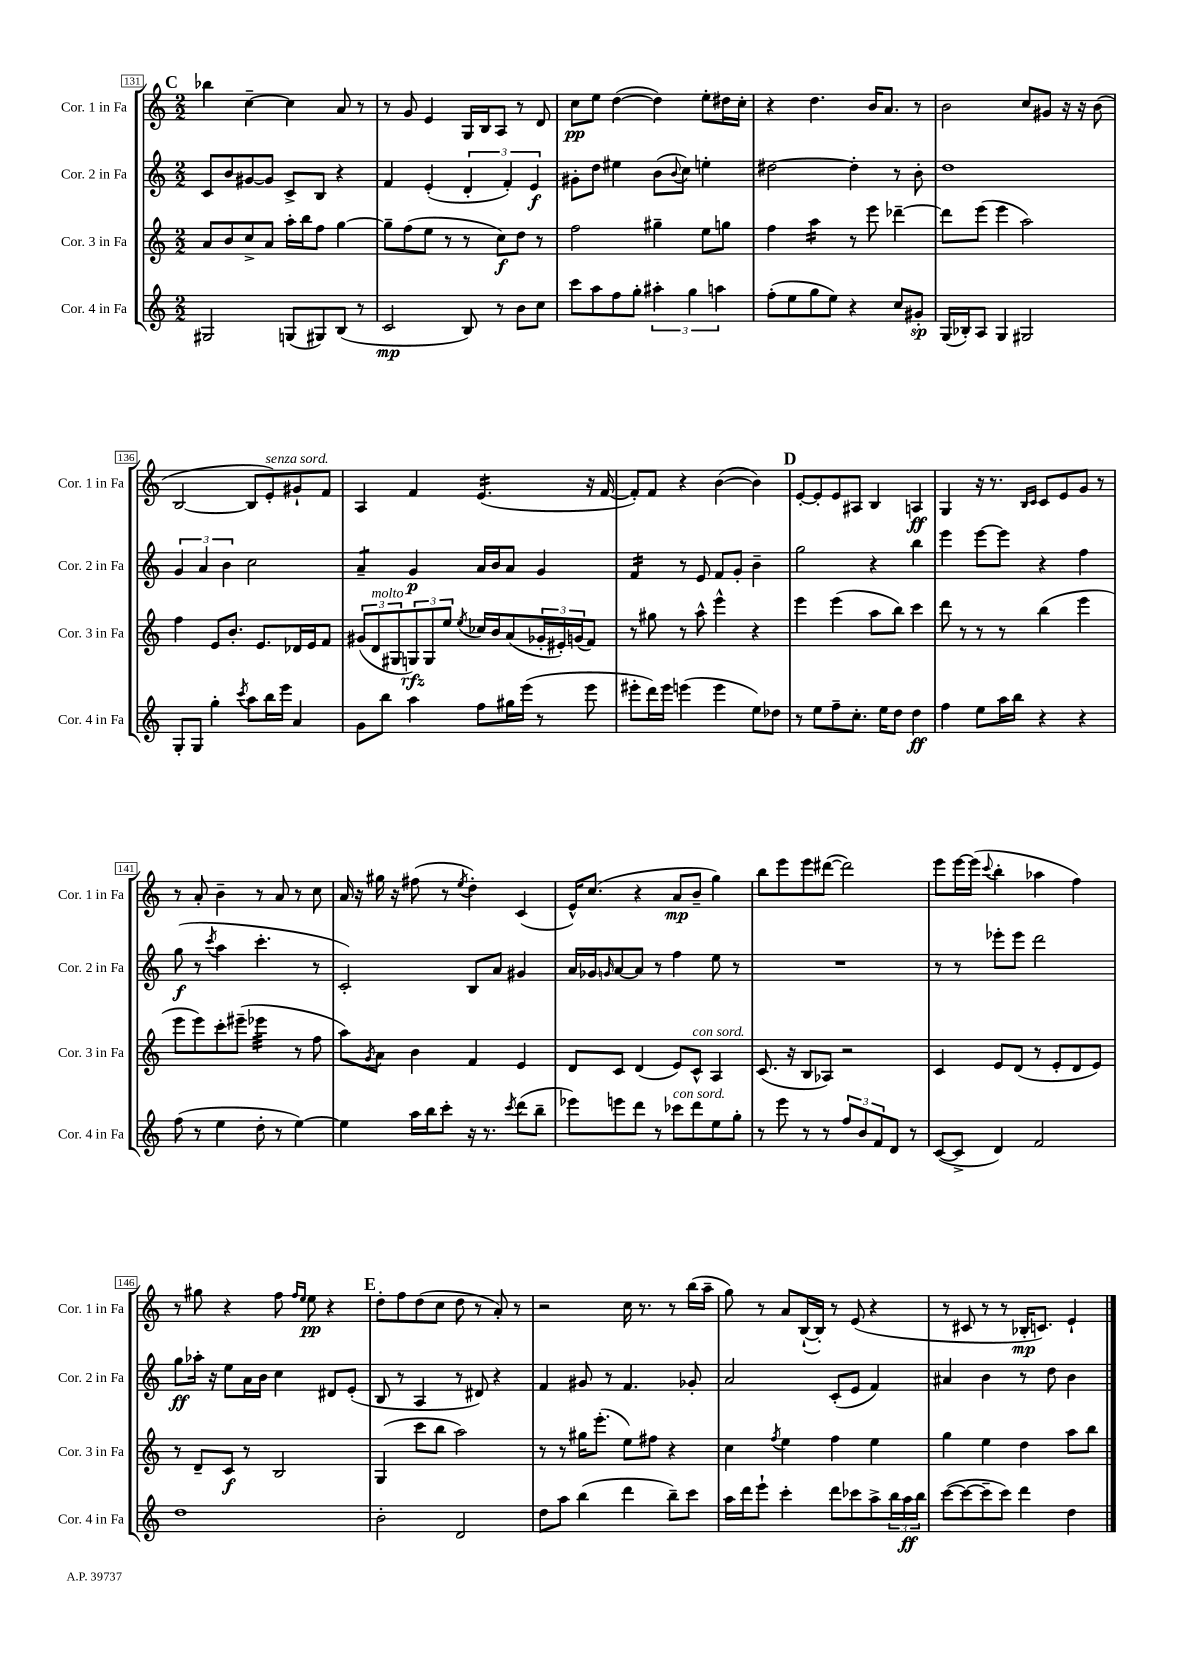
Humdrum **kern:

**kern	**kern	**kern	**kern
*staff4	*staff3	*staff2	*staff1
*clefG2	*clefG2	*clefG2	*clefG2
*k[]	*k[]	*k[]	*k[]
*M2/2	*M2/2	*M2/2	*M2/2
2G#	8a	8c	4bb-
.	8b	8b	.
.	8cc^	[8g#	[4cc~
.	8a	8g#]	.
(8G	16aa'	8c^	4cc]
.	16bb	.	.
8G#)	8ff	8B	.
(8B	[4gg	4r	8a
8r	.	.	8r
=	=	=	=
2c	8gg~]	4f	8r
.	(8ff	.	8g
.	8ee	(4e'	4e
.	8r	.	.
8B)	8r	6d'	16G
.	.	.	16B
8r	8cc)	.	8A
.	.	6f')	.
8b	8dd	.	8r
.	.	6e	.
8cc	8r	.	8d
=	=	=	=
8ccc	2ff	8g#'	8cc
8aa	.	8dd	8ee
8ff	.	4ee#	([4dd
8gg'	.	.	.
6aa#'	4gg#~	(8b	4dd])
.	.	8qqb	.
.	.	8cc)	.
6gg	.	.	.
.	8ee	4ee'	8ee'
6aa	.	.	.
.	8gg	.	16dd#
.	.	.	16cc'
=	=	=	=
(8ff'	4ff	[2dd#	4r
8ee	.	.	.
8gg	4aa	.	4.dd
8ee)	.	.	.
4r	8r	4dd#']	.
.	8eee	.	16b
.	.	.	8.a
8cc	[4ddd-~	8r	.
8g#'	.	8b'	8r
=	=	=	=
(16G	8ddd-]	1dd	2b
16B-')	.	.	.
8A	(8eee	.	.
4G	4eee	.	.
2G#	2aa)	.	8cc
.	.	.	8g#
.	.	.	16r
.	.	.	16r
.	.	.	(8b
=	=	=	=
8G'	4ff	6g	[2B
8G	.	.	.
.	.	6a	.
4gg'	8e	.	.
.	.	6b	.
.	8.b'	.	.
8qccc	.	.	.
8aa	.	2cc	8B]
.	8.e	.	.
16bb	.	.	8e')
16eee	.	.	.
4a	16d-	.	8g#`
.	16e	.	.
.	8f	.	8f
=	=	=	=
8g	(12g#	4a~	4A
.	12d	.	.
8bb	.	.	.
.	12G#	.	.
4aa	12G)	4g	4f
.	12G	.	.
.	12ee	.	.
.	8qee	.	.
8ff	16cc-	16a	(4.e
.	16b	16b	.
16gg#	(8a	8a	.
(16eee	.	.	.
8r	24g-'	4g	.
.	24e#')	.	.
.	(24g	.	.
8eee	8f)	.	16r
.	.	.	[16f
=	=	=	=
8eee#'	8r	4f	8f'])
16ddd)	8gg#	.	8f
16eee#	.	.	.
(4eee	8r	8r	4r
.	8aa^^	8e	.
4eee	4eee^^	8f	([4b
.	.	8g'	.
8ee)	4r	4b~	4b])
8dd-	.	.	.
=	=	=	=
8r	4eee	2gg	[8e'
8ee	.	.	8e']
8ff~	(4eee	.	8e
8.cc'	.	.	8A#
.	8aa	4r	4B
16ee	.	.	.
8dd	8bb)	.	.
4dd	4ccc	4bb	4A
=	=	=	=
4ff	8ddd	4eee	4G
.	8r	.	.
8ee	8r	[8eee	16r
.	.	.	8.r
16aa	8r	8eee]	.
16bb	.	.	.
.	.	.	16qqB
.	.	.	16qqc
4r	(4bb	4r	8c
.	.	.	8e
4r	4eee	4ff	8g
.	.	.	8r
=	=	=	=
(8ff	8eee	(8gg	8r
8r	8eee)	8r	8a'
.	.	8qccc	.
4ee	8ccc'	4aa	4b~
.	(8eee#~	.	.
8dd'	4eee-	4.ccc'	8r
8r	.	.	8a
[4ee)	8r	.	8r
.	8ff	8r	8cc
=	=	=	=
4ee]	8aa)	2c')	16a
.	.	.	16r
.	8qg	.	.
.	8a	.	16gg#
.	.	.	16r
16aa	4b	.	(8ff#
16bb	.	.	.
8ccc'	.	.	8r
.	.	.	8qee
16r	4f	8B	4dd')
8.r	.	.	.
.	.	8a	.
8qccc	.	.	.
(8ddd	4e	4g#	(4c
8bb~	.	.	.
=	=	=	=
8eee-)	8d	16a	16e^^)
.	.	16g-	(8.cc
.	.	16qqg	.
8eee	8c	[8a	.
8ddd	(4d	8a]	4r
8r	.	8r	.
8ccc-	8e)	4ff	8a
8ddd	8c^^	.	8b~
8ee	4A	8ee	4gg)
8gg'	.	8r	.
=	=	=	=
8r	(8.c	1r	8bb
8eee	.	.	8eee
.	16r	.	.
8r	8B	.	8eee
8r	8A-)	.	([8ddd#
12ff	2r	.	2ddd#])
12b	.	.	.
12f	.	.	.
8d	.	.	.
8r	.	.	.
=	=	=	=
([8c	4c	8r	8eee
8c^]	.	8r	[16eee
.	.	.	(16eee]
.	.	.	8qqccc
4d)	8e	8eee-'	4bb'
.	(8d	8eee-	.
2f	8r	2ddd	4aa-
.	8e'	.	.
.	8d	.	4ff)
.	8e)	.	.
=	=	=	=
1dd	8r	8gg	8r
.	8d~	16aa-'	8gg#
.	.	16r	.
.	8c	8ee	4r
.	8r	16a	.
.	.	16b	.
.	2B	4cc	8ff
.	.	.	16qqff
.	.	.	16qqee
.	.	.	8ee
.	.	8d#	4r
.	.	(8e'	.
=	=	=	=
2b'	(4G	8B	8dd'
.	.	8r	8ff
.	8ccc	4A	(8dd
.	8bb	.	8cc
2d	2aa)	8r	8dd
.	.	8d#)	8r
.	.	4r	8a')
.	.	.	8r
=	=	=	=
8dd	8r	4f	2r
8aa	8r	.	.
(4bb	16gg#	8g#	.
.	(8.eee'	.	.
.	.	8r	.
4ddd	8ee)	4.f	16cc
.	.	.	8.r
.	8ff#	.	.
8bb~)	4r	.	8r
8ccc	.	8g-'	(16bb
.	.	.	16aa~
=	=	=	=
16aa	4cc	2a	8gg)
16ddd	.	.	.
8eee`	.	.	8r
.	8qff	.	.
4ccc'	4ee	.	8a
.	.	.	([16B`
.	.	.	16B'])
8ddd	4ff	(8c'	8r
8ccc-	.	8e	(8e
8aa^	4ee	4f)	4r
24bb	.	.	.
24aa	.	.	.
24bb	.	.	.
=	=	=	=
([8ccc	4gg	4a#	8r
8ccc_	.	.	8c#
8ccc~]	4ee	4b	8r
8ccc)	.	.	8r
4ddd	4dd	8r	16B-'
.	.	.	8.c)
.	.	8dd	.
4dd	8aa	4b	4e`
.	8bb	.	.
==	==	==	==
*-	*-	*-	*-
